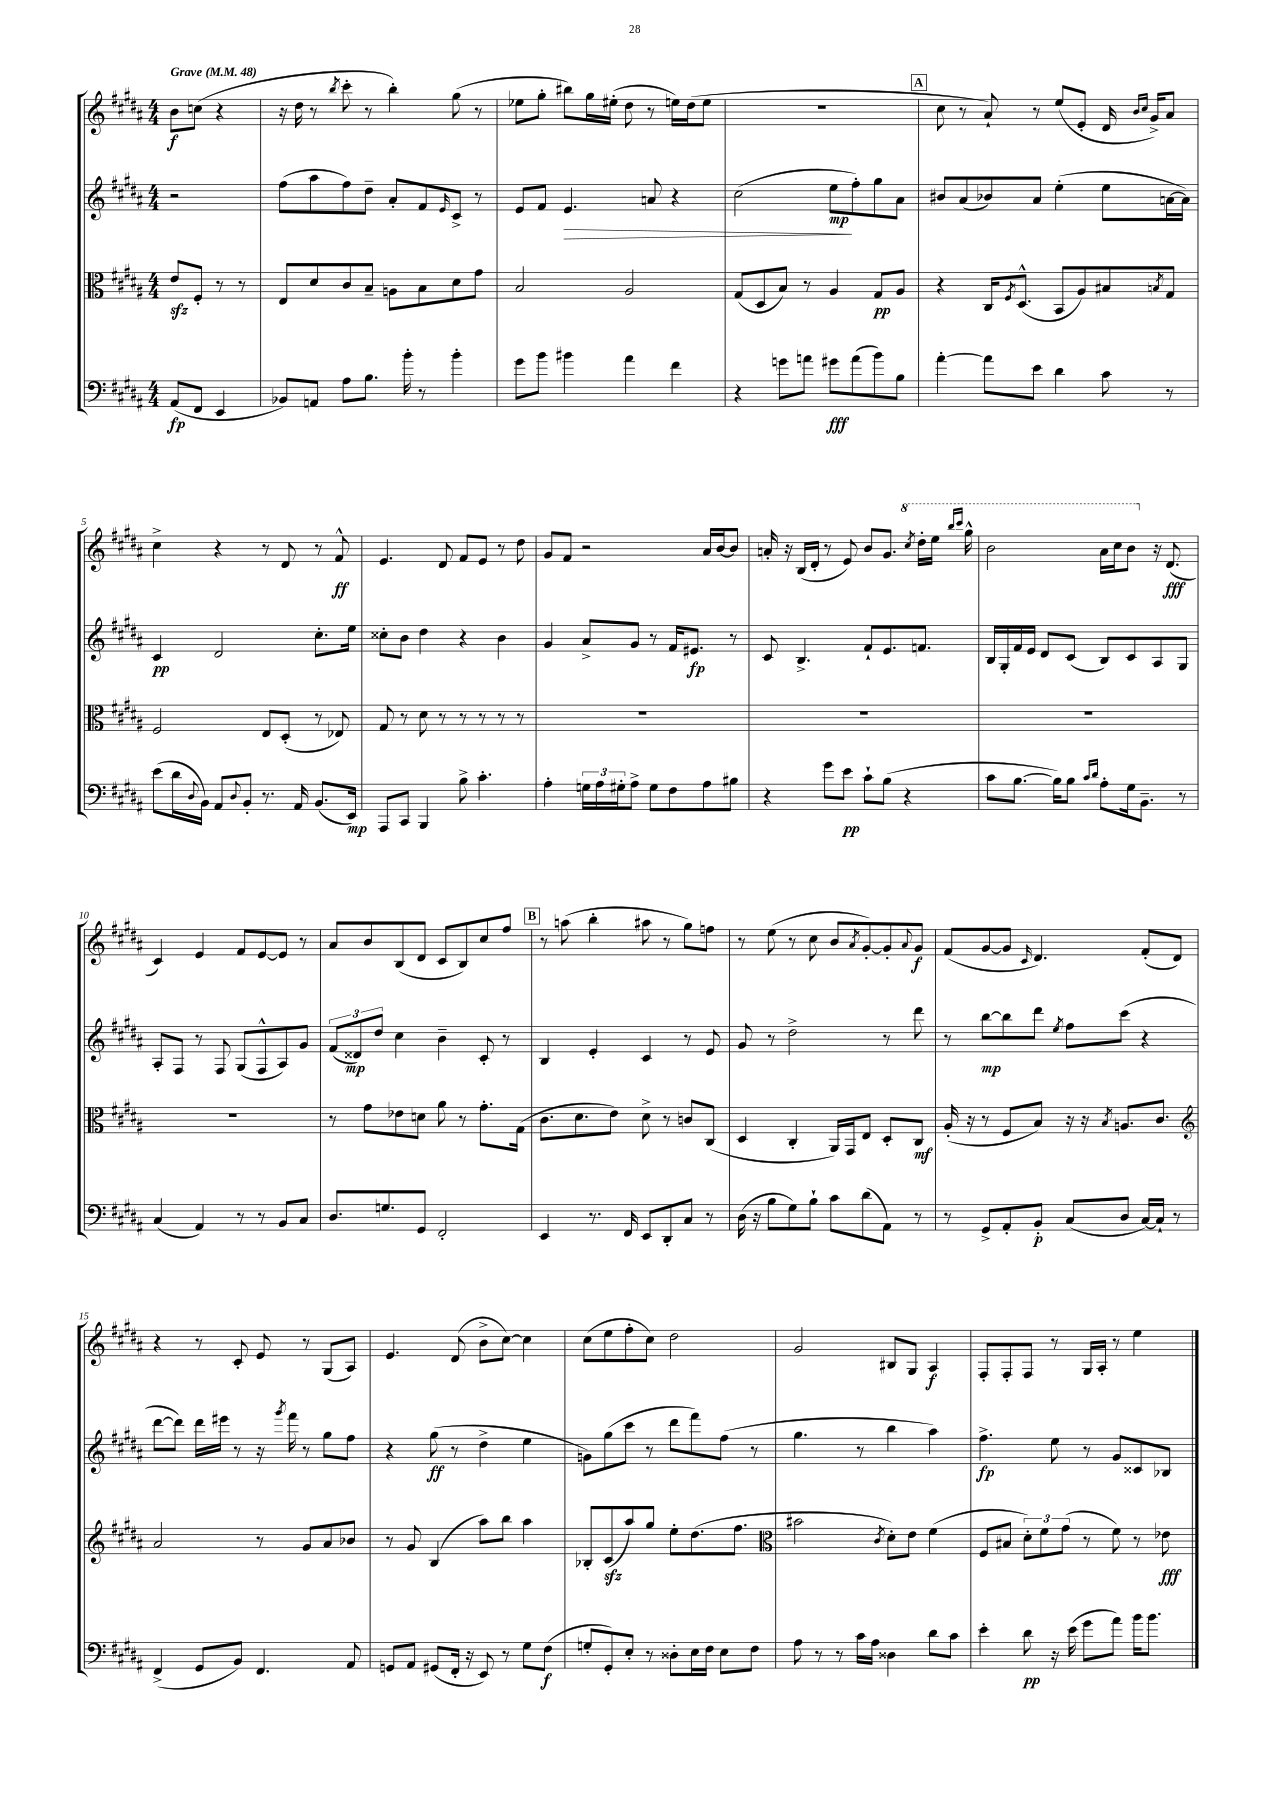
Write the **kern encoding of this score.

**kern	**kern	**kern	**kern
*staff4	*staff3	*staff2	*staff1
*clefF4	*clefC3	*clefG2	*clefG2
*k[f#c#g#d#a#]	*k[f#c#g#d#a#]	*k[f#c#g#d#a#]	*k[f#c#g#d#a#]
*M4/4	*M4/4	*M4/4	*M4/4
*MM48	*MM48	*MM48	*MM48
(8AA#	8e	2r	8b
8FF#	8F#'	.	(8cc
4EE	8r	.	4r
.	8r	.	.
=	=	=	=
8BB-)	8E	(8ff#	16r
.	.	.	16dd#
8AA	8d#	8aa#	8r
.	.	.	8qbb
8A#	8c#	8ff#)	8ccc#'
8.B	8B~	8dd#~	8r
.	8A	8a#'	4bb')
16b'	.	.	.
8r	8B	8f#	.
.	.	16qqe	.
4b'	8d#	8c#^	(8gg#
.	8g#	8r	8r
=	=	=	=
8g#	2B	8e	8ee-
8b	.	8f#	8gg#'
4b#	.	4.e	8bb#)
.	.	.	16gg#
.	.	.	(16ee#'
4a#	2A#	.	8dd#
.	.	8a	8r
4f#	.	4r	16ee)
.	.	.	(16dd#
.	.	.	8ee
=	=	=	=
4r	(8G#	(2cc#	1r
.	8D#	.	.
8g	8B)	.	.
8a	8r	.	.
8g#	4A#	8ee	.
(8a	.	8ff#')	.
8b)	8G#	8gg#	.
8B	8A#	8a#	.
=	=	=	=
[4a#'	4r	8b#	8cc#
.	.	(8a#	8r
8a#]	16C#	8b-)	8a#`)
.	8qF#	.	.
.	(8.D#^^	.	.
8e	.	8a#	8r
4d#	8BB	(4ee'	(8ee
.	8A#)	.	8e'
8c#	8B#	8ee	16d#
.	.	.	16qqb
.	.	.	16qqcc#
.	.	.	16g#^)
.	8qB	.	.
8r	8G#	[16a	8a#
.	.	16a])	.
=	=	=	=
(8e	2F#	4c#	4cc#^
16d#	.	.	.
8qqD#	.	.	.
16BB)	.	.	.
8AA#	.	2d#	4r
8qqD#	.	.	.
8BB'	.	.	.
8.r	8E	.	8r
.	(8D#'	.	8d#
16AA#	.	.	.
(8.BB	8r	8.cc#'	8r
.	8E-)	.	8f#^^
16EE)	.	16ee	.
=	=	=	=
8AAA#	8G#	8cc##'	4.e
8CC#	8r	8b	.
4BBB	8d#	4dd#	.
.	8r	.	8d#
8B^	8r	4r	8f#
4.c#'	8r	.	8e
.	8r	4b	8r
.	8r	.	8dd#
=	=	=	=
4A#'	1r	4g#	8g#
.	.	.	8f#
24G	.	8a#^	2r
24A#	.	.	.
24G#'	.	.	.
8A#^	.	8g#	.
8G#	.	8r	.
8F#	.	16f#	.
.	.	8.e#	.
8A#	.	.	16a#
.	.	.	[16b
8B#	.	8r	8b]
=	=	=	=
4r	1r	8c#	16a'
.	.	.	16r
.	.	4.B^	(16B
.	.	.	16d#'
8g#	.	.	8r
8e	.	.	8e)
8c#`	.	8f#`	8b
(8B	.	8.e	8.g#
4r	.	.	.
.	.	.	8qccc#
.	.	8.f	16ddd#'
.	.	.	16eee
.	.	.	16qqbbb
.	.	.	16qqcccc#
.	.	.	16ggg#^^
=	=	=	=
8c#	1r	16B	2bb
.	.	16G#'	.
[8.B	.	16f#	.
.	.	16e	.
.	.	8d#	.
16B])	.	.	.
8B	.	(8c#	.
16qqc#	.	.	.
16qqd#	.	.	.
8A#'	.	8B)	16aa#
.	.	.	16ccc#
16G#	.	8c#	8bb
8.BB~	.	.	.
.	.	8A#	16r
.	.	.	(8.d#
8r	.	8G#	.
=	=	=	=
(4C#	1r	8A#'	4c#)
.	.	8F#	.
4AA#)	.	8r	4e
.	.	8F#	.
8r	.	(8G#	8f#
8r	.	8F#^^	[8e
8BB	.	8A#)	8e]
8C#	.	8g#	8r
=	=	=	=
8.D#	8r	(12f#	8a#
.	.	12d##)	.
.	8g#	.	8b
.	.	12dd#	.
8.G	.	.	.
.	8e-	4cc#	(8B
8GG#	8d	.	8d#
2FF#'	8a#	4b~	8c#
.	8r	.	8B)
.	8.g#'	8c#'	8cc#
.	.	8r	8ff#
.	(16G#	.	.
=	=	=	=
4EE	8.c#	4B	8r
.	.	.	(8aa
.	8.d#	.	.
8.r	.	4e'	4bb'
.	8e)	.	.
16FF#	.	.	.
8EE	8d#^	4c#	8aa#
8DD#'	8r	.	8r
8C#	8c	8r	8gg#)
8r	(8C#	8e	8ff
=	=	=	=
(16D#	4D#	8g#	8r
16r	.	.	.
8B	.	8r	(8ee
8G#)	4C#'	2dd#^	8r
8B`	.	.	8cc#
8c#	16AA#)	.	8b
.	16GG#	.	.
.	.	.	8qa#
(8d#	8E	.	[8g#')
8AA#)	8D#'	8r	8g#']
.	.	.	8qqa#
8r	8C#	8ddd#	8g#
=	=	=	=
8r	(16A#'	8r	(8f#
.	16r	.	.
8GG#^	8r	[8bb	[8g#
8AA#'	8F#	8bb]	8g#]
.	.	.	16qqc#
8BB'	8B)	8ddd#	4.d#)
.	.	8qee	.
(8C#	16r	8ff#	.
.	16r	.	.
.	8qB	.	.
8D#	8.A	(8ccc#	.
[16C#)	.	4r	(8f#'
16C#`]	8.c#	.	.
8r	.	.	8d#)
=	=	=	=
*	*clefG2	*	*
(4FF#^	2a#	[8ddd#	4r
.	.	8ddd#])	.
8GG#	.	16ddd#	8r
.	.	16eee#	.
8BB)	.	8r	8c#'
4.FF#	8r	16r	8e
.	.	8qggg#	.
.	.	16fff#	.
.	8g#	8r	8r
.	8a#	8gg#	(8G#
8AA#	8b-	8ff#	8A#)
=	=	=	=
8GG	8r	4r	4.e
8AA#	8g#	.	.
(8GG#	(4B	(8gg#	.
16FF#'	.	8r	(8d#
16r	.	.	.
8EE)	8aa#)	4dd#^	8b^
8r	8bb	.	[8cc#)
8G#	4aa#	4ee	4cc#]
(8F#	.	.	.
=	=	=	=
8G'	8B-'	8g)	(8cc#
8GG#')	(8c#	(8gg#	8ee
8E'	8aa#)	8ccc#	8ff#'
8r	8gg#	8r	8cc#)
8D##'	8ee'	8ddd#	2dd#
16E	(8.dd#	8fff#)	.
16F#	.	.	.
8E	.	(8ff#	.
.	8.ff#	.	.
8F#	.	8r	.
=	=	=	=
*	*clefC3	*	*
8A#	2b#	4.gg#	2g#
8r	.	.	.
8r	.	.	.
16c#	.	8r	.
16A#	.	.	.
.	8qc#	.	.
4D##	8d#')	4bb	8B#
.	8e	.	8G#
8d#	(4f#	4aa#)	4A#
8c#	.	.	.
=	=	=	=
4e'	8F#	4.ff#^	8F#'
.	8B#	.	8F#'
8d#	12d#')	.	8F#
.	12f#	.	.
16r	.	8ee	8r
.	(12g#	.	.
(16e	.	.	.
8g#	8r	8r	16G#
.	.	.	16A#'
8a#)	8f#)	8g#	8r
16b	8r	8c##	4ee
8.b	.	.	.
.	8e-	8B-	.
==	==	==	==
*-	*-	*-	*-
